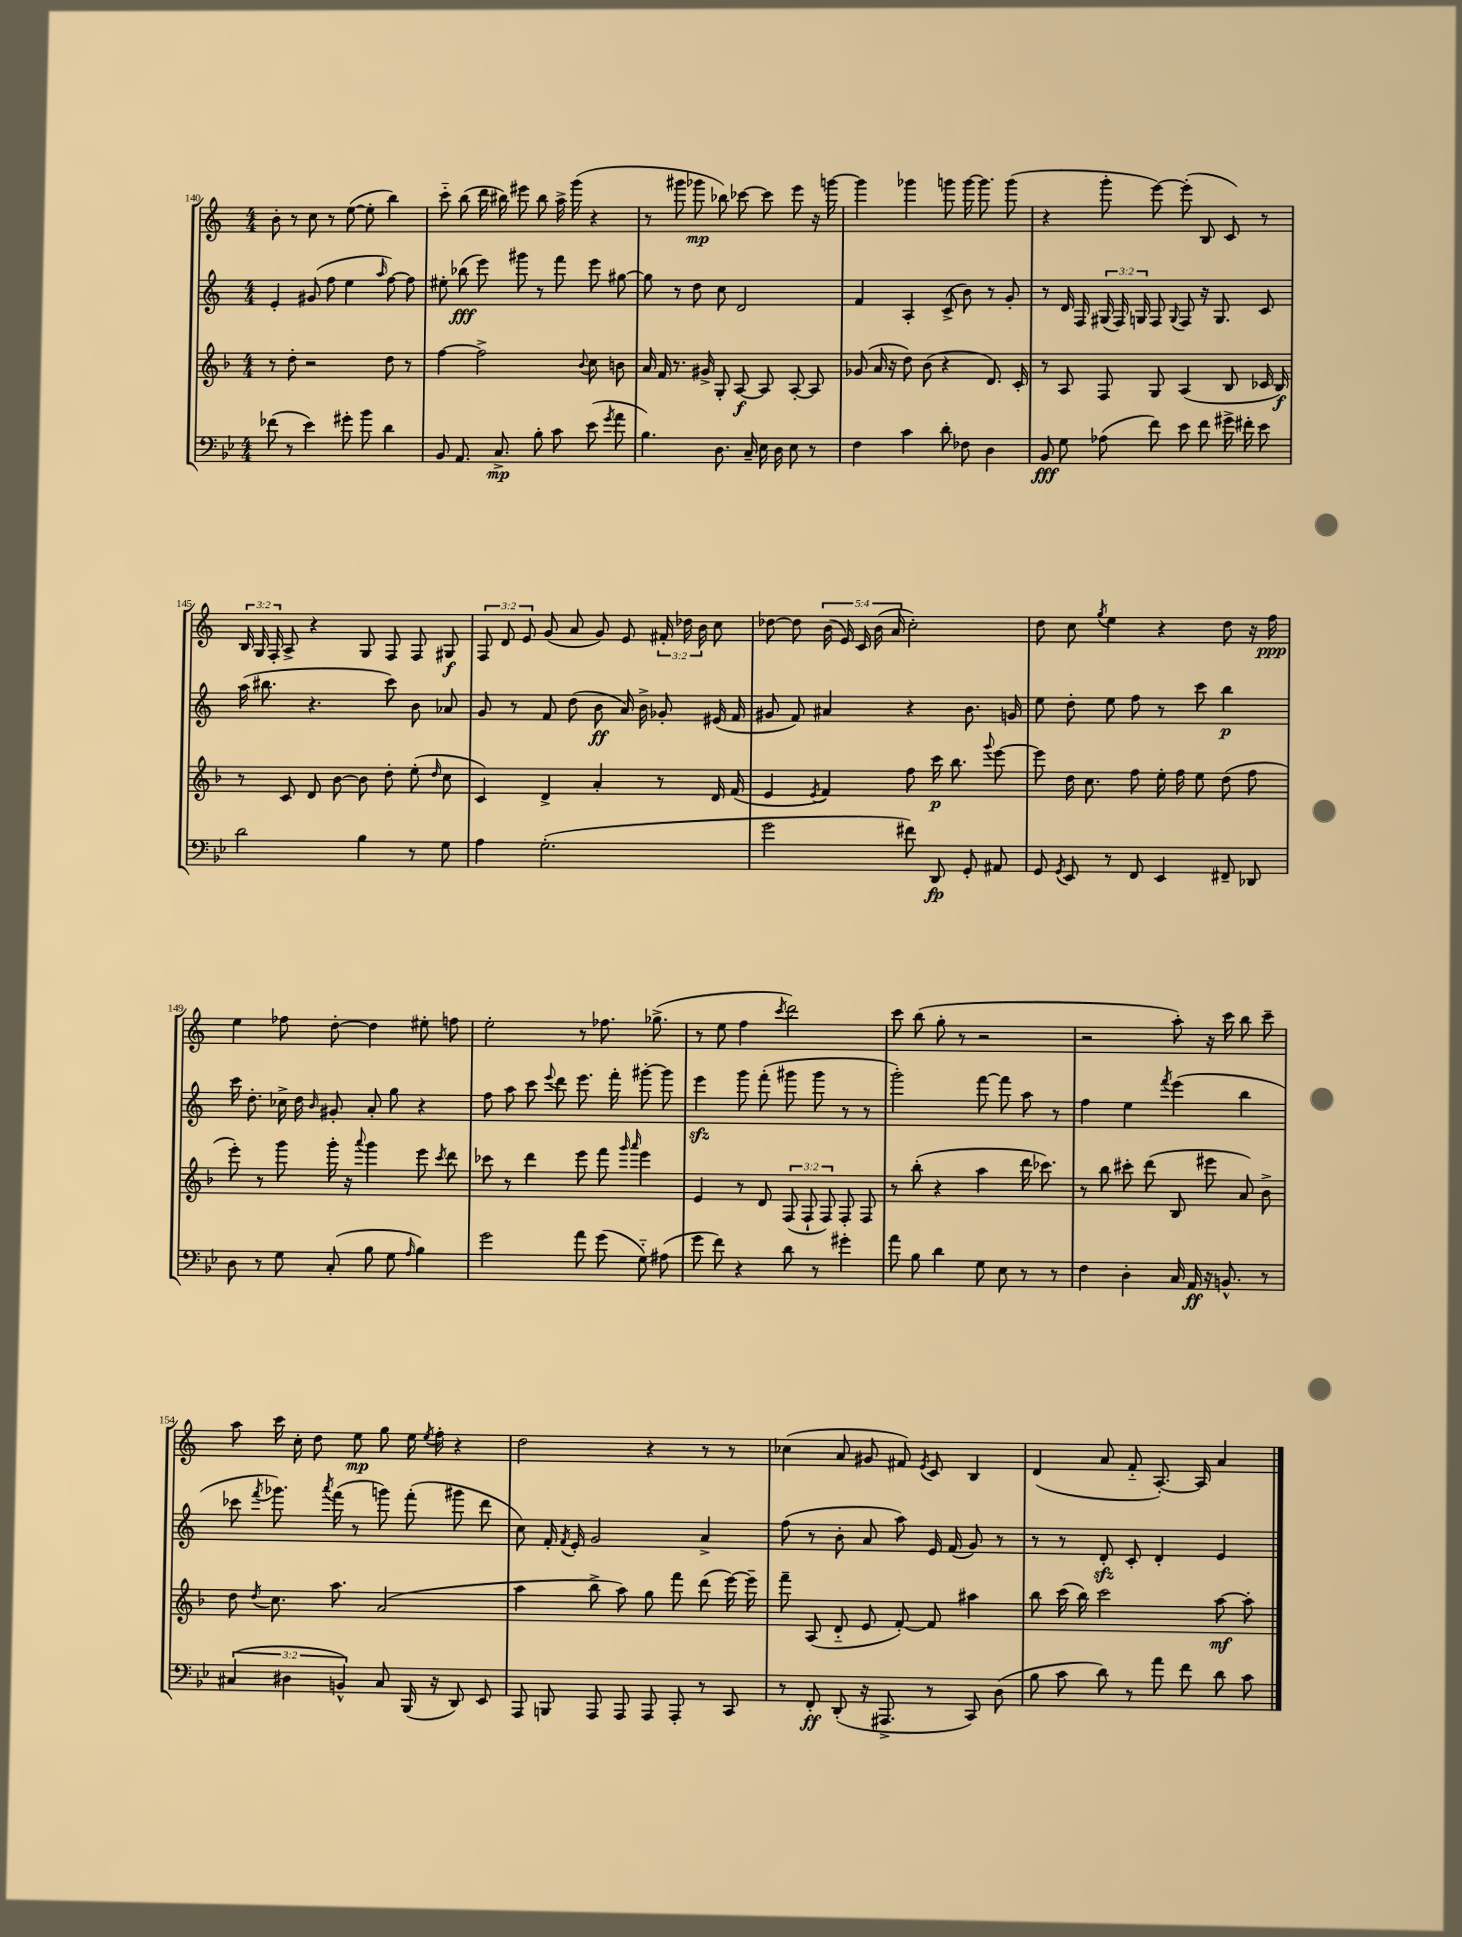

**kern	**kern	**kern	**kern
*staff4	*staff3	*staff2	*staff1
*clefF4	*clefG2	*clefG2	*clefG2
*k[b-e-]	*k[b-]	*k[]	*k[]
*M4/4	*M4/4	*M4/4	*M4/4
(8f-	8r	4e'	8b'
8r	8dd'	.	8r
4e-)	2r	(8g#	8cc
.	.	8ff	8r
8g#'	.	4ee	([8ee
8b-	.	.	8ee']
.	.	16qqaa	.
4d	8dd	[8ff)	4bb)
.	8r	8ff]	.
=	=	=	=
8BB-	[4ff	8ee#'	8ccc'~
8.AA	.	(8bb-	(8bb
.	2ff^]	8eee)	16ddd
8.C^	.	.	16bb#)
.	.	8ggg#	8eee#
8B-'	.	8r	8bb#
8c	.	8fff	16aa^
.	.	.	(16ggg
.	8qqb-	.	.
(8e-	8cc	8eee	4r
8qg	.	.	.
8a	8b	[8gg#	.
=	=	=	=
4.B-)	16a	8gg#]	8r
.	16f	.	.
.	8.r	8r	8ggg#
.	.	8dd	8ggg-
.	16g#^	.	.
8.D	8G'	8cc	8bb-)
.	[8A	2d	[8ccc-
16C~	.	.	.
16E-	8A]	.	8ccc-]
16D	.	.	.
8E-	[8A'	.	8eee
8r	8A]	.	16r
.	.	.	[16ggg
=	=	=	=
4F	(8g-	4f	4ggg]
.	16a	.	.
.	16r	.	.
4c	8dd)	4A'	4ggg-
.	(8b-	.	.
8d'	4r	(8c^	8ggg
8F-	.	8b)	[16ggg
.	.	.	8.ggg]
4D	8.d)	8r	.
.	.	8g'	(8ggg
.	16c'	.	.
=	=	=	=
8BB-	8r	8r	4r
8G	8A	16d	.
.	.	16F	.
(8A-	8F	(24G#	8ggg'
.	.	24F)	.
.	.	24G	.
8f)	8G	8F	[8eee)
.	.	8qqG	.
8e-	(4A	8F	(8eee']
8f	.	16r	8B
.	.	8.G	.
16g#^	8B-	.	8c)
16f#'	.	.	.
8e-	16c-	8c	8r
.	16B-)	.	.
=	=	=	=
2d	8r	(16aa	24B
.	.	.	24G
.	.	8.bb#	.
.	.	.	24F'
.	8c	.	8A^
.	8d	4.r	4r
.	[8b-	.	.
4B-	8b-]	.	8G
.	8dd'	8ccc)	8F
8r	(8ee'	8b	8F
.	16qqdd	.	.
8G	8cc	8a-	8G#
=	=	=	=
4A	4c)	8g	12F
.	.	.	12d
.	.	8r	.
.	.	.	12e
(2.G'	4d^	8f	(8g
.	.	(8dd	8a
.	4a'	8b	8g)
.	.	16a)	8e
.	.	16b^	.
.	8r	8g-'	24f#'
.	.	.	24dd-
.	.	.	24b
.	16d	(16e#	8cc
.	(16f	16f	.
=	=	=	=
2g	4e	8g#	[8dd-
.	.	8f)	8dd-]
.	8qe	.	.
.	4f)	4a#	(20b
.	.	.	20e)
.	.	.	20c
.	.	.	(20b
.	.	.	20a
8f#)	8ff	4r	2cc')
8DD	16ccc	.	.
.	8.bb-	.	.
8GG'	.	8.b	.
.	8qqggg	.	.
8AA#	[8eee	.	.
.	.	16g	.
=	=	=	=
8GG	8eee]	8ee	8dd
8qGG	.	.	.
8EE-	16dd	8dd'	8cc
.	8.cc	.	.
.	.	.	8qgg
8r	.	8ee	4ee
8FF	8ff	8ff	.
4EE-	16ee'	8r	4r
.	16ff	.	.
.	8ee	8ccc	.
8FF#~	(8dd	4bb	8dd
8DD-	8ff	.	16r
.	.	.	16ff
=	=	=	=
8D	8eee')	16ccc	4ee
.	.	8.dd'	.
8r	8r	.	.
8G	8ggg	16cc-^	8ff-
.	.	16dd	.
.	.	16qqb	.
(8C'	16ggg'	8g#'	[8dd'
.	16r	.	.
.	8qqaaa	.	.
8B-	4ggg	8a'	4dd]
8G	.	8gg	.
16qqA	.	.	.
4B-)	8eee	4r	8ee#'
.	8qccc	.	.
.	8ddd	.	8ff
=	=	=	=
2g	8ccc-	8ff	2ee'
.	8r	8aa	.
.	4ddd	8ccc	.
.	.	8qqeee	.
.	.	8ddd	.
8a	8eee	8.eee	8r
(8g	8fff	.	8.ff-
.	.	16fff'	.
.	16qqggg	.	.
.	16qqaaa	.	.
8G'~)	4eee	[8ggg#'	.
.	.	.	(8.gg-^
(8A#	.	8ggg#]	.
=	=	=	=
8g	4e	4eee	8r
8f)	.	.	8ee
4r	8r	8ggg	4ff
.	8d	(8fff'	.
.	.	.	8qccc
8d	(12F	8ggg#	2ddd)
.	12F`	.	.
8r	.	8ggg#	.
.	12F)	.	.
4g#'	8F'	8r	.
.	8F	8r	.
=	=	=	=
8a	8r	2ggg')	8ccc
8B-	(8bb-'	.	(8bb
4d	4r	.	8gg'
.	.	.	8r
8G	4aa	[8fff	2r
8E-	.	8fff]	.
8r	16ddd	8aa	.
.	8.ccc-)	.	.
8r	.	8r	.
=	=	=	=
4F	8r	4ff	2r
.	8bb-	.	.
4D'	8ccc#'	4ee	.
.	(8ddd	.	.
.	.	8qfff	.
16C	8B-	(4eee	8aa')
16AA	.	.	.
16r	8eee#	.	16r
8.BB^^	.	.	16ccc
.	8a)	4bb	8bb
8r	8b-^	.	8ccc~
=	=	=	=
(6C#	8dd	8ccc-	8aa
.	8qdd	8qfff	.
.	8.cc	8.ggg-)	16ccc
6D#	.	.	.
.	.	.	16cc'
.	.	.	8dd
.	.	8qaaa	.
.	8.aa	(16fff	.
6BB^^)	.	.	.
.	.	8r	8ee
8C#	(2a	8ggg)	8gg
(16BBB-	.	(8fff'	16ee
.	.	.	8qee
16r	.	.	16ff'
8DD)	.	8ggg#	4r
8EE-	.	8ddd	.
=	=	=	=
8AAA	4aa	8cc)	2dd
8BBB	.	16f'	.
.	.	8qf	.
.	.	16e'	.
8AAA	8bb-^	2g	.
8AAA	8aa)	.	.
8AAA	8gg	.	4r
8AAA'	8fff	.	.
8r	(8ddd	4a^	8r
8CC	[16eee)	.	8r
.	16eee~]	.	.
=	=	=	=
8r	8fff~	(8ff	(4cc-
8FF'	(8A	8r	.
(8DD'	8d'~	8b'	8a
16r	8e	8a	8g#
8.AAA#^	.	.	.
.	[8f')	8aa)	8f#)
.	.	.	8qe
8r	8f]	16e	8c
.	.	(16f	.
8CC)	4aa#	8g)	4B
(8D	.	8r	.
=	=	=	=
8B-	8bb-	8r	(4d
8c	(16ccc	8r	.
.	16bb-)	.	.
8d)	2ccc	8d'	8a
8r	.	8c'	8f'~
8a	.	4d'	[8.A')
8f	.	.	.
.	.	.	16A]
8d	[8aa	4e	4a
8c	8aa']	.	.
==	==	==	==
*-	*-	*-	*-
